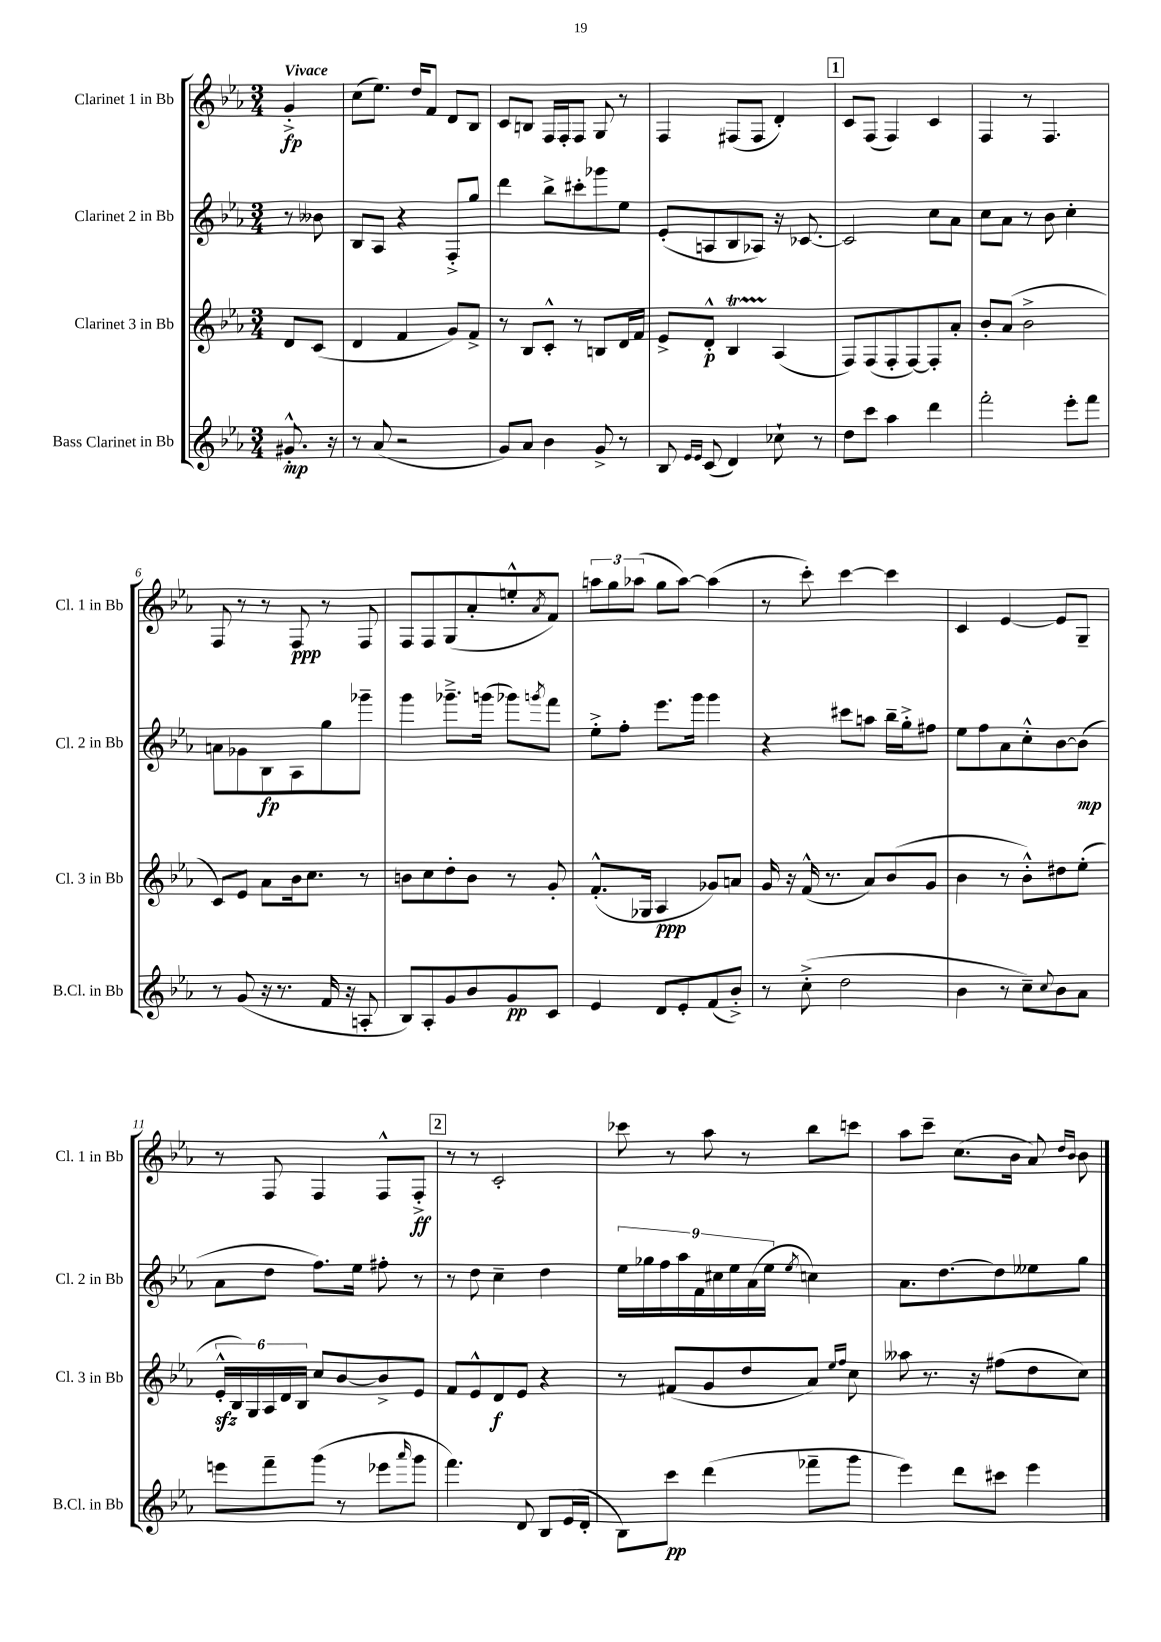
<<
\new StaffGroup <<
\new Staff = "s0" \with { instrumentName = "Clarinet 1 in Bb" shortInstrumentName = "Cl. 1 in Bb" } {
    \clef treble \key ees \major \numericTimeSignature \time 3/4 \partial 4 \tempo "Vivace"
    g'4-.->\fp |
    c''8( ees''8.) d''16 f'8 d'8 bes8 |
    c'8 b8 f16 f16-. f8 g8 r8 |
    f4 fis8( fis8 d'4-.) |
    \mark \markup { \box "1" } c'8 f8( f4) c'4 |
    f4 r8 f4. |
    f8 r8 r8 f8\ppp r8 f8 |
    f8 f8 g8( aes'8-. e''8-.-^ \acciaccatura { aes'8 } f'8) |
    \tuplet 3/2 { a''8 g''8 aes''8( } g''8 aes''8~) aes''4( |
    r8 c'''8-.) c'''4~ c'''4 |
    c'4 ees'4~ ees'8 g8-- |
    r8 f8 f4 f8-^ f8-.->\ff |
    \mark \markup { \box "2" } r8 r8 c'2-. |
    ces'''8 r8 aes''8 r8 bes''8 c'''8 |
    aes''8 c'''8-- c''8.( bes'16 aes'8) \grace { d''16 bes'16 } bes'8 \bar "|." |
}
\new Staff = "s1" \with { instrumentName = "Clarinet 2 in Bb" shortInstrumentName = "Cl. 2 in Bb" } {
    \clef treble \key ees \major \numericTimeSignature \time 3/4 \partial 4
    r8 beses'8 |
    bes8 aes8 r4 f8-.-> g''8 |
    d'''4 bes''8-> cis'''8-. ges'''8 ees''8 |
    ees'8-.( a8 bes8 aes8) r16 ces'8.~ |
    \mark \markup { \box "1" } ces'2 c''8 aes'8 |
    c''8 aes'8 r8 bes'8 c''4-. |
    a'8 ges'8 bes8\fp aes8 g''8 ges'''8-- |
    g'''4 ges'''8.---> g'''16( ges'''8) \acciaccatura { g'''8 } f'''8 |
    ees''8-.-> f''8-. ees'''8. g'''16 g'''4 |
    r4 cis'''8 a''8 bes''16-- g''16-.-> fis''8 |
    ees''8 f''8 aes'8 c''8-.-^ bes'8~ bes'8\mp( |
    aes'8 d''8 f''8.) ees''16 fis''8-. r8 |
    \mark \markup { \box "2" } r8 d''8 c''4-- d''4 |
    \tuplet 9/8 { ees''16 ges''16 f''16 aes''16 f'16 cis''16 ees''16 aes'16( ees''16 } \acciaccatura { ees''8 } c''4) |
    aes'8. d''8.~ d''8 eeses''8 g''8 \bar "|." |
}
\new Staff = "s2" \with { instrumentName = "Clarinet 3 in Bb" shortInstrumentName = "Cl. 3 in Bb" } {
    \clef treble \key ees \major \numericTimeSignature \time 3/4 \partial 4
    d'8 c'8( |
    d'4 f'4 g'8) f'8-> |
    r8 bes8 c'8-.-^ r8 b8 d'16 f'16 |
    ees'8-> d'8-.-^\p bes4\startTrillSpan aes4\stopTrillSpan( |
    \mark \markup { \box "1" } f8) f8( f8-. f8~) f8-. aes'8-. |
    bes'8-. aes'8( bes'2-> |
    c'8) ees'8 aes'8 bes'16 c''8. r8 |
    b'8 c''8 d''8-. b'8 r8 g'8-. |
    f'8.-.-^( ges16 aes4\ppp ges'8) a'8 |
    g'16 r16 f'16-^( r8. aes'8) bes'8( g'8 |
    bes'4 r8 bes'8-.-^) dis''8 ees''8-.( |
    \tuplet 6/4 { ees'16-.-^\sfz bes16) g16 aes16 d'16 bes16 } c''8 bes'8~ bes'8-> ees'8 |
    \mark \markup { \box "2" } f'8 ees'8-^ d'8\f ees'8 r4 |
    r8 fis'8( g'8 d''8 aes'8) \grace { ees''16 f''16 } c''8 |
    aeses''8 r8. r16 fis''8( d''8 c''8) \bar "|." |
}
\new Staff = "s3" \with { instrumentName = "Bass Clarinet in Bb" shortInstrumentName = "B.Cl. in Bb" } {
    \clef treble \key ees \major \numericTimeSignature \time 3/4 \partial 4
    gis'8.-.-^\mp r16 |
    r8 aes'8( r2 |
    g'8) aes'8 bes'4 g'8-> r8 |
    bes8 \grace { ees'16 ees'16 } c'8( d'4) ces''8-! r8 |
    \mark \markup { \box "1" } d''8 c'''8 aes''4 d'''4 |
    f'''2-. ees'''8-. f'''8 |
    r8 g'8( r16 r8. f'16 r16 a8-. |
    bes8) aes8-. g'8 bes'8 g'8\pp c'8 |
    ees'4 d'8 ees'8-. f'8( bes'8-.->) |
    r8 c''8-.->( d''2 |
    bes'4 r8 c''8--) \appoggiatura { c''8 } bes'8 aes'8 |
    e'''8 f'''8-- g'''8( r8 ees'''8 \grace { aes'''16 } g'''8 |
    \mark \markup { \box "2" } f'''4.) d'8 bes8 ees'16( d'16-. |
    bes8) c'''8\pp d'''4( fes'''8-- g'''8 |
    ees'''4) d'''8 cis'''8 ees'''4 \bar "|." |
}
>>
>>
